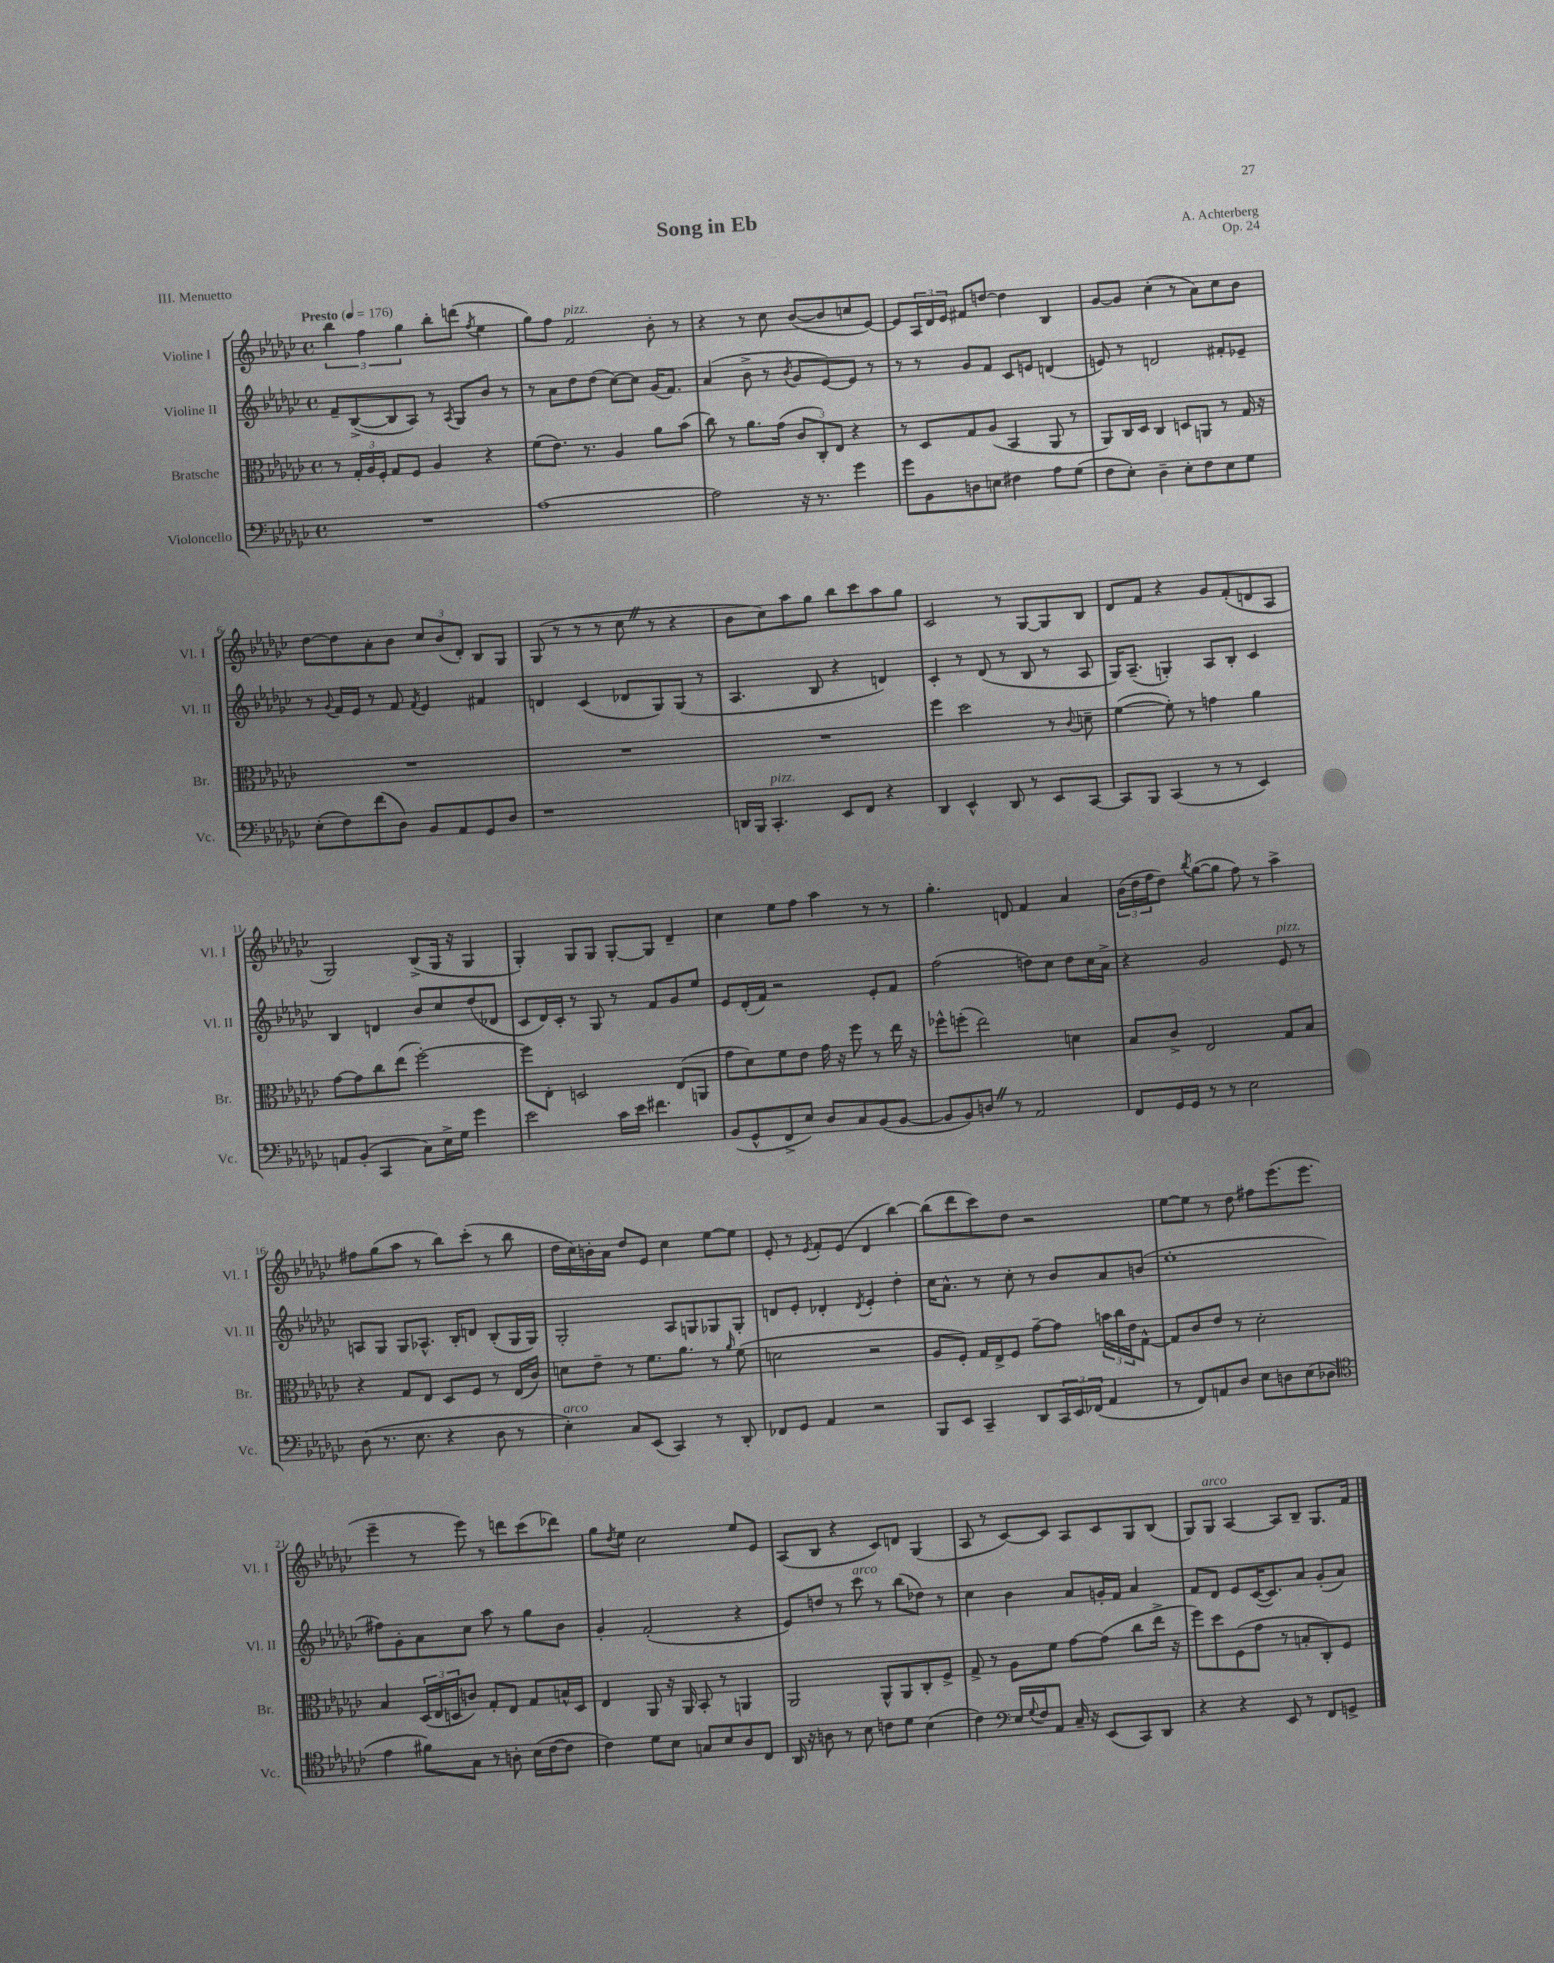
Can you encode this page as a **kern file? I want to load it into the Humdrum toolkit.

**kern	**kern	**kern	**kern
*staff4	*staff3	*staff2	*staff1
*clefF4	*clefC3	*clefG2	*clefG2
*k[b-e-a-d-g-c-]	*k[b-e-a-d-g-c-]	*k[b-e-a-d-g-c-]	*k[b-e-a-d-g-c-]
*M4/4	*M4/4	*M4/4	*M4/4
*met(c)	*met(c)	*met(c)	*met(c)
*MM176	*MM176	*MM176	*MM176
1r	8r	8f~	6bb-
.	24G-'	([8B-^	.
.	24A-	.	6ff
.	24F'	.	.
.	8G-	8B-]	.
.	.	.	6gg-
.	8F	8A-)	.
.	4A-	8r	8bb-'
.	.	8qA-	.
.	.	8G-	(8ddd
.	.	.	8qff
.	4r	8b-	4ee-
.	.	8r	.
=	=	=	=
[1A-	(8f	8r	8gg-)
.	8.e-)	8a-	8ff
.	.	8dd-	2f
.	8.r	.	.
.	.	(8dd-	.
.	4A-	[8cc-)	.
.	.	8cc-]	.
.	8a-	(16g-	8b-'
.	.	8.f)	.
.	(8b-	.	8r
=	=	=	=
2A-]	8cc-)	(4a-	4r
.	8r	.	.
.	8.a-	8b-^	8r
.	.	8r	8cc-
.	(16g-	.	.
.	.	8qb-	.
16r	12c-	8g-	([8b-
8.r	.	.	.
.	12C-')	.	.
.	.	[8e-)	8b-]
.	12E-	.	.
4g-	4r	8e-]	8cc
.	.	8r	[8e-)
=	=	=	=
8g-	8r	8r	8e-]
8BB-	8D-	8r	24A-
.	.	.	24d-
.	.	.	24e-
8D	8G-	8g-	8f#
8E	(8A-	8f	[8dd
4F#	4BB-	8c-	4dd]
.	.	8e	.
8A-	8AA-	(4d	4B-
(8G-	8r	.	.
=	=	=	=
8F	8AA-)	8e)	[8g-
8E-')	16C-	8r	8g-]
.	16D-	.	.
4D-~	4C-	2d	(4cc-'
8E-'	8D	.	8r
8F	8AA	.	8a-)
8E-	8r	8f#'	8cc-
8G-	16G-	8e-~	8b-
.	16r	.	.
=	=	=	=
(8E-'	1r	8r	[8dd-
.	.	8qqg-	.
8F)	.	16f	8dd-]
.	.	16e-	.
(8f	.	8r	8a-'
8D-)	.	8f	8b-
.	.	8qf	.
8BB-	.	4e-	12cc-
.	.	.	(12b-
8AA-	.	.	.
.	.	.	12d-')
8GG-	.	4f#	8B-
8D-	.	.	8G-
=	=	=	=
1r	1r	4d	(8G-
.	.	.	8r
.	.	(4c-	8r
.	.	.	8r
.	.	8d-	8cc-
.	.	8G-)	8r
.	.	(8G-	4r
.	.	8r	.
=	=	=	=
16DD	1r	4.A-	8b-
16BBB-	.	.	.
4.CC-'	.	.	8cc-)
.	.	.	8aa-
.	.	8B-	8gg-
8EE-	.	4r	8bb-
8FF	.	.	8ccc-
4r	.	4d)	8aa-
.	.	.	8gg-
=	=	=	=
4DD-	4ff	4c-'	2c-
4EE-^^	2dd-	8r	.
.	.	(8d-	.
8DD-	.	8r	8r
8r	.	8B-	[8G-
8EE-	8r	8r	8G-]
.	8qqc-	.	.
[8CC-	8d~	8A-	8B-
=	=	=	=
8CC-]	([4f	16G-)	8d-
.	.	(8.A-~	.
8BBB-	.	.	8f
(4CC-	8f'])	4G')	4r
.	8r	.	.
8r	4g	8A-	8g-
8r	.	8B-'	(8f'
4EE-)	4a-	4c-	8d
.	.	.	8A-
=	=	=	=
8AA	[8g-	4B-	2G-)
(8BB-'	8g-]	.	.
4CC-	8cc-	4d	.
.	(8ee-	.	.
8C-)	[2ff')	8b-	(8B-^
16E-^	.	8cc-	16G-
16G-	.	.	16r
4g-	.	(8dd-	4G-
.	.	8d-	.
=	=	=	=
2e-	8ff]	8c-	4G-')
.	8E-'	16d-)	.
.	.	16c-'	.
.	2D	8r	8G-
.	.	8G-	8G-
16c-	.	8r	[8G-'
16e-	.	.	.
4.f#	.	8f	8G-]
.	(8E-	8g-	4d-~
.	8AA	8ee-	.
=	=	=	=
(8BB-	8g-	8e-	4cc-
8GG-^^	8d-)	(16d-'	.
.	.	16f)	.
8FF^	8f	2r	8ee-
8E-)	8e-	.	8ff
8D-	16g-	.	4aa-
.	16r	.	.
8C-	8ff	.	.
(8BB-	8r	8e-'	8r
[8BB-	16ee-	8f	8r
.	16r	.	.
=	=	=	=
8BB-]	8ff-^^	(2ff	4.gg-'
8BB-)	(8ff'	.	.
8D	2ee-)	.	.
8r	.	.	8d
2AA-	.	8dd)	4f
.	.	8cc-	.
.	4d	8dd	4a-
.	.	16cc-	.
.	.	16a-^	.
=	=	=	=
8FF	8B-	4r	(24b-
.	.	.	24dd-
.	.	.	24ff
16GG-	8c-^	.	8dd-)
16GG-	.	.	.
.	.	.	8qbb-
8r	2E-	2g-	([8gg-
8r	.	.	8gg-]
2E-	.	.	8ff)
.	.	.	8r
.	8G-	8e-	4aa-^
.	8B-	8r	.
=	=	=	=
(8D-	4r	8A	8ff#
8.r	.	8G-	(8gg-
.	8G-	8G-	8aa-
8.E-	.	.	.
.	8E-	8.A-^^	8r
4r	8D-	.	8bb-)
.	.	16B-'	.
.	8F	8d	(8ccc-'
8D-	8r	(8B-'	8r
8r	(16E-	16G-	8bb-
.	16c-)	16G-)	.
=	=	=	=
4E-')	8d	2G-'	16dd-
.	.	.	16cc-)
.	8e-~	.	16b'
.	.	.	16a-
8C-	8r	.	8dd-
(8EE-	8.f	.	8e-
4CC-)	.	8A-	4cc-
.	8.a-	.	.
.	.	8G	.
8r	8r	8G-	[8ee-
.	16qqa-	.	.
8DD-'	(8f	8G-'	8ee-]
=	=	=	=
8FF-	2d	8d	8e-'
8GG-	.	8e-'	8r
.	.	.	8qe-
4AA-	.	4d-'	8f'
.	.	.	(8e-
.	.	8qd-	.
2r	2r	4e-'	4d-
.	.	4dd-'	[4bb-)
=	=	=	=
8BBB-	8A-	16cc-	(8bb-]
.	.	8.a-^^	.
8EE-	8F')	.	8ddd-
4CC-~	16G-	8r	8ccc-)
.	16E-^	.	.
.	8F	8cc-'	8dd-
8DD-	[8g-~	8r	2r
24CC-	8g-]	8b-	.
24EE-	.	.	.
(24FF-	.	.	.
4AA-	24b	8a-	.
.	24cc-	.	.
.	24e-	.	.
.	[8G-^^	(8b	.
=	=	=	=
8r	8G-]	1ee-'	[8ee-
8FF)	8c-	.	8ee-]
8AA	8e-	.	8r
8D-	8r	.	8dd-
8E-	2d-'	.	8ff#
8D	.	.	(8.eee-
(8E-	.	.	.
.	.	.	8.eee-
8D-	.	.	.
=	=	=	=
*clefC4	*	*	*
4e-	4B-	8ff#)	4eee-~
.	.	8g-'	.
8f#)	(24D-	8a-	8r
.	24E-	.	.
.	24D	.	.
8G-	8c)	8cc-	8eee-)
8r	8G-'	8aa-	8r
8A'	8E-	8r	8ddd
(16B-	8G-	8gg-	(8ccc-
[16c-	.	.	.
8c-]	16B^^	8b-	8ddd-)
.	16D	.	.
=	=	=	=
4c-)	4E-	4g-'	8gg-
.	.	.	8qdd-
.	.	.	8ee-
8d-	8AA-	(2f'	2cc-
8B-	16r	.	.
.	16AA-	.	.
8G	8BB-'	.	.
8B-	8r	.	.
8A-	4AA	4r	8ee-
8C-	.	.	8e-
=	=	=	=
16AA-	2AA-	8e-)	(8A-
16r	.	.	.
8A	.	8dd	8B-
8r	.	8r	4r
8B-	.	8ccc-	.
8c	8AA-^^	8r	8c-)
8d-	8AA-	(8bb-	8d
(4B-	8C-'	8dd-)	(4G-
.	8F^	8r	.
=	=	=	=
4c-)	8G-^	4cc-	8A-
.	8r	.	8r
*clefF4	*	*	*
16E-	8A-	4b-	[8c-)
8qqG-	.	.	.
16F	.	.	.
8AA-	8f	.	8c-]
16C-~	[8g-	8a-	8A-
16r	.	.	.
(8EE-	(8g-]	16g'	8c-
.	.	16f	.
8CC-)	8cc-	4a-	8G-
8DD-	16ee-^	.	(8B-
.	16r	.	.
=	=	=	=
4r	8ff)	8f	8G-)
.	8dd-	8d-	8G-
4r	(8F	8e-	[4A-
.	8g-	([16c-	.
.	.	8.c-])	.
8EE-	8r	.	8A-]
8r	8B'	8a-	8B-~
8FF	8C-')	(8g-'	8.G-
8GG^	8F	8a-)	.
.	.	.	16f
==	==	==	==
*-	*-	*-	*-
